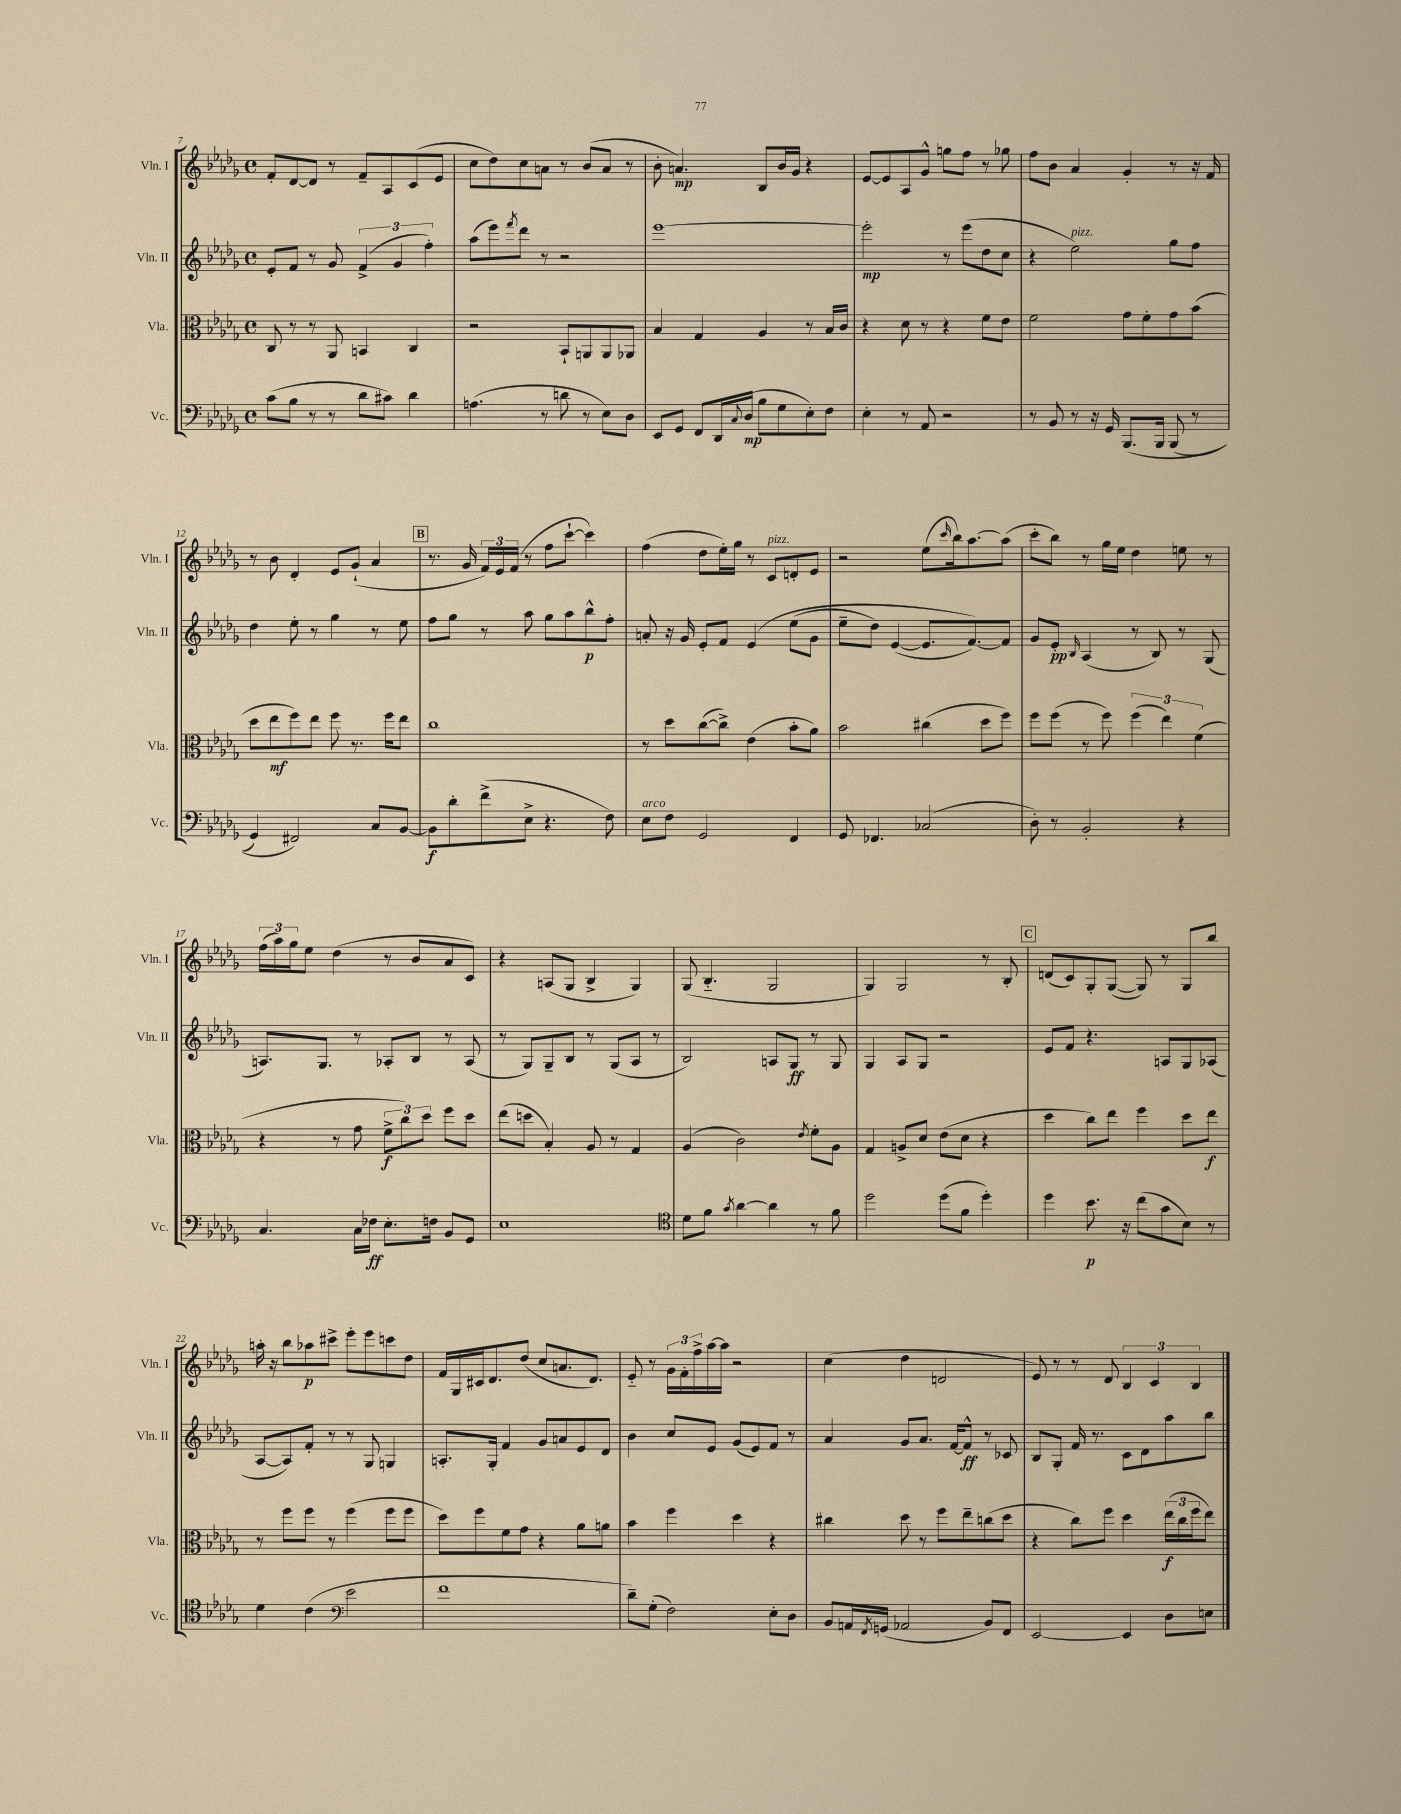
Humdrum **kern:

**kern	**kern	**kern	**kern
*staff4	*staff3	*staff2	*staff1
*clefF4	*clefC3	*clefG2	*clefG2
*k[b-e-a-d-g-]	*k[b-e-a-d-g-]	*k[b-e-a-d-g-]	*k[b-e-a-d-g-]
*M4/4	*M4/4	*M4/4	*M4/4
*met(c)	*met(c)	*met(c)	*met(c)
(8c	8C	8e-'	8f'
8B-	8r	8f	[8d-
8r	8r	8r	8d-]
8r	8AA-	8g-	8r
8d-	4BB	(6f^	8f~
8c#)	.	.	8A-
.	.	6g-	.
4d-	4C	.	(8c
.	.	6ff')	.
.	.	.	8e-
=	=	=	=
(4.A	2r	(8aa-	8cc
.	.	8eee-)	8dd-)
.	.	8qfff	.
.	.	8ddd-	8cc
8r	.	8r	8a
8d	8BB-`	2r	8r
8r	8AA	.	(8b-
8E-)	8AA	.	8a
8D-	8AA-	.	8r
=	=	=	=
8EE-	4B-	[1eee-	8b-'
8GG-	.	.	4.a)
8FF	4G-	.	.
16DD-	.	.	.
8qqC	.	.	.
(16D-	.	.	.
8B-	4A-	.	8B-
8G-	.	.	16b-
.	.	.	16g-
8E-')	8r	.	4r
8F	16B-	.	.
.	16c	.	.
=	=	=	=
4E-'	4r	2eee-']	[8e-
.	.	.	8e-]
8r	8d-	.	8A-
8AA-	8r	.	8g-^^
2r	4r	8r	8gg
.	.	(8eee-	8ff
.	8f	8dd-	8r
.	8e-	8cc	8gg-
=	=	=	=
8r	2f	4r	8ff
8BB-	.	.	8b-
8r	.	2ee-)	4a-
16r	.	.	.
16GG-	.	.	.
&(8.BBB-	8g-	.	4g-'
.	8f'	.	.
16BBB-	.	.	.
(8BBB-	8g-	8gg-	8r
8r	(8b-	8ff	16r
.	.	.	16f
=	=	=	=
4GG-)	8dd-	4dd-	8r
.	8ee-	.	8b-
2FF#&)	8ff)	8ee-'	4d-'
.	8ee-	8r	.
.	8ff	4gg-	8e-
.	8.r	.	(8g-`
8C	.	8r	4a-
.	16ff	.	.
[8BB-	8ee-	8ee-	.
=	=	=	=
8BB-]	1cc	8ff	8.r
8d-'	.	8gg-	.
.	.	.	16g-
(8f^	.	8r	24f)
.	.	.	24e-
.	.	.	(24f
8E-^	.	8aa-	8r
4.r	.	8gg-	8ff
.	.	8aa-	[8ccc`
.	.	8bb-^^	4ccc])
8F)	.	8ff'	.
=	=	=	=
8E-	8r	8a'	(4ff
8F	8dd-	16r	.
.	.	16g-	.
2GG-	([8cc	8e-'	8dd-
.	8cc^])	8f	16ee-')
.	.	.	16gg-
.	(4e-	&(4e-	8r
.	.	.	8c
4FF	8b-'	(8ee-	8d'
.	8a-)	8g-	8e-
=	=	=	=
8GG-	2b-	8ee-~	2r
4.FF-	.	8dd-)	.
.	.	([4e-	.
(2C-	(4cc#	8.e-]	(8ee-
.	.	.	16qqccc
.	.	.	16bb-)
.	.	[8.f)&)	[8.aa-
.	8dd-	.	.
.	8ff)	8f]	(8aa-]
=	=	=	=
8D-')	8ff	8g-	8ccc'
8r	(8ff	8e-'	8bb-)
.	.	16qqB-	.
2BB-'	8r	(4A-	8r
.	8ff)	.	16gg-
.	.	.	16ee-
.	(6ff	8r	4dd-
.	.	8B-)	.
.	6ee-)	.	.
4r	.	8r	8ee
.	(6f	.	.
.	.	(8G-	8r
=	=	=	=
4.C	4r	8.A)	(24ff
.	.	.	24aa-)
.	.	.	24gg-
.	.	.	8ee-
.	.	8.G-	.
.	8r	.	(4dd-
16C	8g-	8r	.
16F-	.	.	.
8.E-'	12f^	8A-'	8r
.	12cc)	.	.
.	.	8B-	8b-
.	12dd-	.	.
16F	.	.	.
8BB-	8ff	8r	8a-
8GG-	8dd-	(8A-	8c)
=	=	=	=
1E-	(8ee-	8r	4r
.	8dd	8G-)	.
.	4B-')	8G-~	(8A
.	.	8B-	8G-
.	8A-	8r	4B-^
.	8r	(8G-	.
.	4G-	8A-	4G-)
.	.	8r	.
=	=	=	=
*clefC4	*	*	*
8d-	(4A-	2B-)	(8G-
8f	.	.	4.B-'~
8qg-	.	.	.
[4a-	2c)	.	.
4a-]	.	8A	2G-
.	.	8G-	.
.	8qe-	.	.
8r	8f'	8r	.
8f	8A-	8G-	.
=	=	=	=
2dd-	4G-	4G-	4G-)
.	8A^	8A-	2G-
.	8d-	8G-	.
(8dd-	(8e-	2r	.
8f	8d-	.	.
4dd-')	4r	.	8r
.	.	.	8B-'
=	=	=	=
4dd-	4dd-	8e-	(8d
.	.	8f	8c)
8.b-	8cc)	4.r	8G-'
.	8ee-	.	([8G-
16r	.	.	.
(8cc	4ff	.	8G-])
8g-	.	8A	8r
8B-)	8dd-	8G-	8G-
8r	8ee-	(8A-	8bb-
=	=	=	=
4d-	8r	[8A-	16aa'
.	.	.	16r
.	8ff	8A-])	8bb-
(4c	8ff	8f'	8aa-
.	8r	8r	8ccc#^
*clefF4	*	*	*
2e-	(4ff	8r	8eee-'
.	.	8G-	8eee-
.	8ff	4G	8ccc
.	8ff	.	8dd-
=	=	=	=
1f	8dd-)	8.A'	16f
.	.	.	16G-
.	8ff	.	16c#
.	.	16G-'	8.d-
.	8f	4f	.
.	8g-	.	(8dd-
.	4r	8g-	8cc
.	.	8a	8.a
.	8a-	8e-	.
.	.	.	8.d-)
.	8a	8d-	.
=	=	=	=
8d-~)	4b-	4b-	8e-'~
(8G-'	.	.	8r
2F)	4ff	8cc	24g-
.	.	.	24f'
.	.	.	24ff^
.	.	8e-	[16aa-
.	.	.	16aa-]
.	4dd-	(8g-	2r
.	.	8e-)	.
8E-'	4r	8f	.
8D-	.	8r	.
=	=	=	=
8BB-	4cc#	4a-	(4cc
16AA	.	.	.
8qFF	.	.	.
(16GG	.	.	.
2AA-	8dd-	8g-	4dd-
.	8r	8.a-	.
.	8ff	.	2d
.	.	[16f	.
.	8ee-~	8f^^]	.
8BB-)	(8cc	8r	.
8FF	8dd-	8c-	.
=	=	=	=
[2EE-	4r	8B-	8e-)
.	.	8G-'	8r
.	8cc)	16f	8r
.	.	8.r	.
.	8ff	.	8d-
4EE-]	4dd-	8c	6B-
.	.	8d-	.
.	.	.	6c
8D-	(24ee-	8aa-	.
.	24cc	.	.
.	24ff	.	6B-
8E	8ee-)	8bb-	.
==	==	==	==
*-	*-	*-	*-
